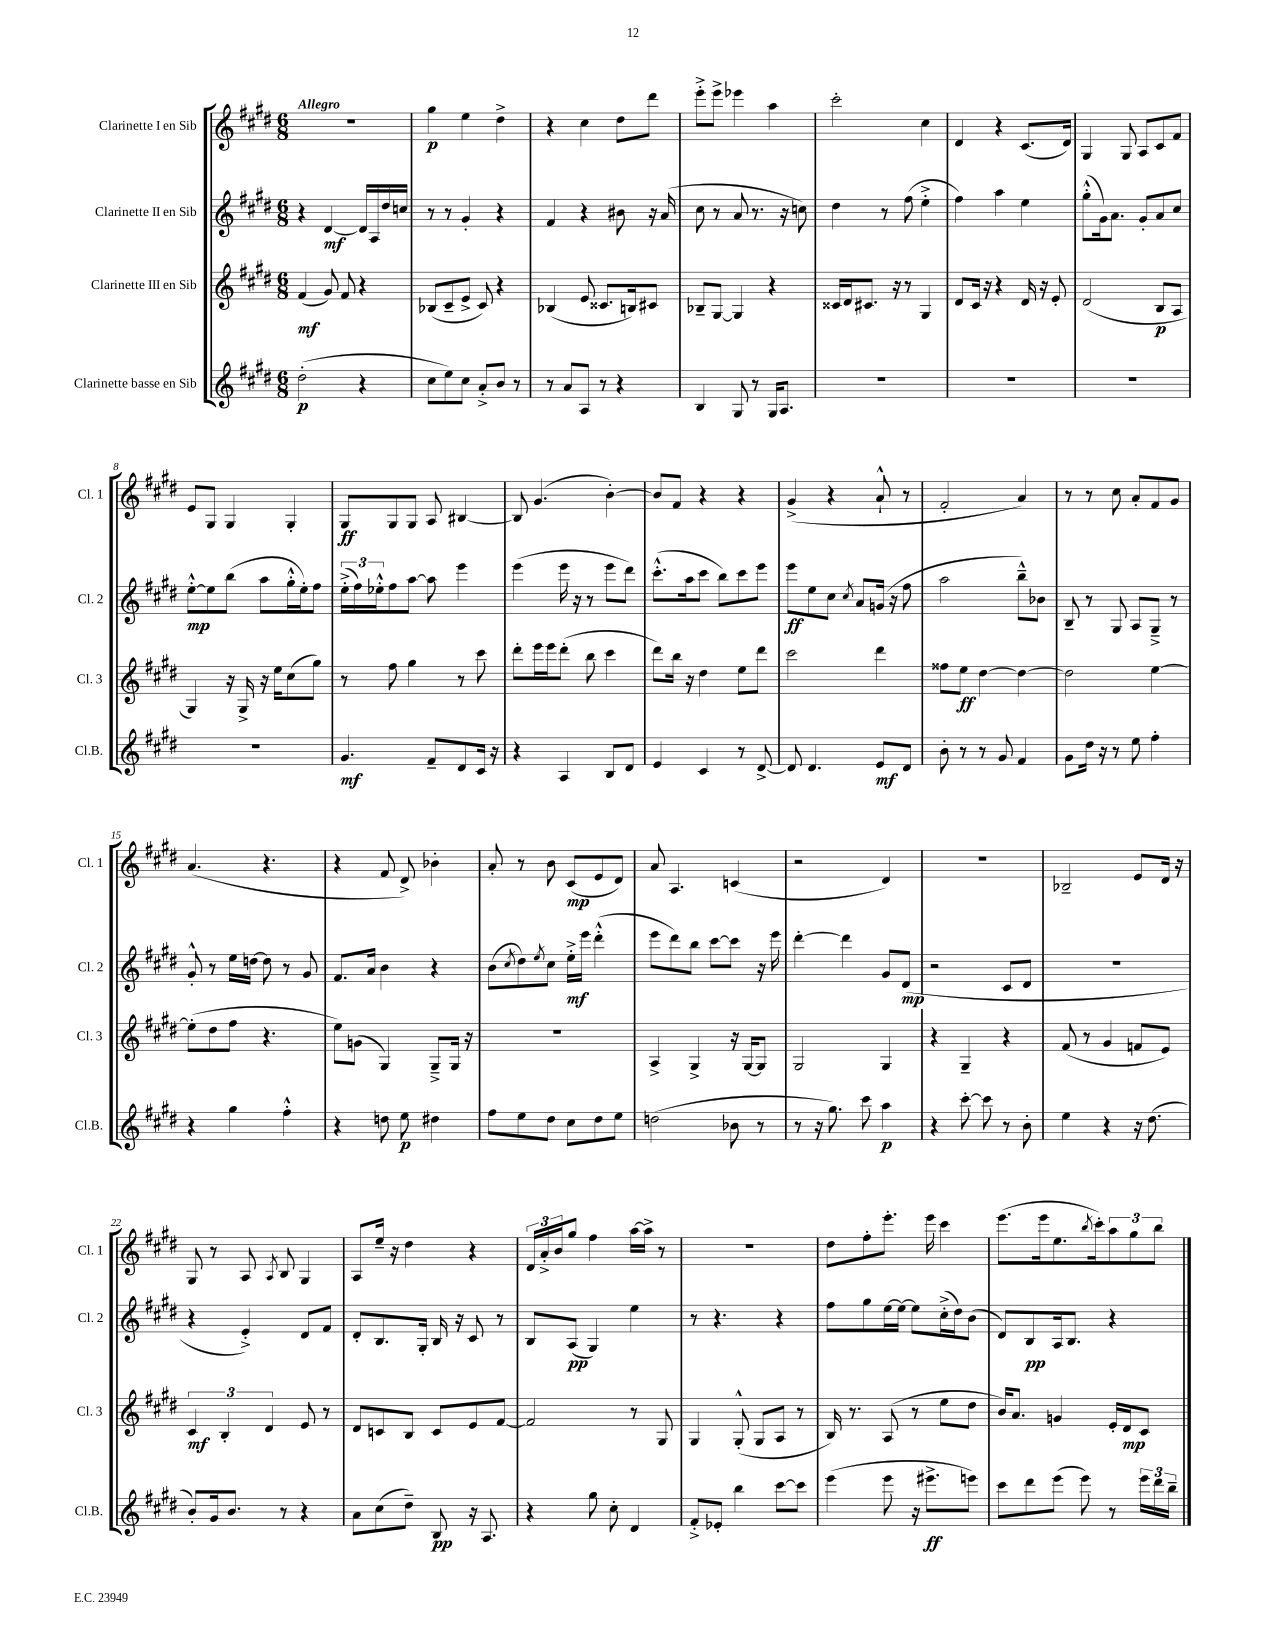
<<
\new StaffGroup <<
\new Staff = "s0" \with { instrumentName = "Clarinette I en Sib" shortInstrumentName = "Cl. 1" } {
    \clef treble \key e \major \numericTimeSignature \time 6/8 \tempo "Allegro"
    R2. |
    gis''4\p e''4 dis''4-> |
    r4 cis''4 dis''8 dis'''8 |
    e'''8-.-> e'''8-> ees'''4 a''4 |
    cis'''2-. cis''4 |
    dis'4 r4 cis'8.( dis'16) |
    gis4 gis8 a8 cis'8 fis'8 |
    e'8 gis8 gis4 gis4-. |
    gis8\ff gis8 gis8 a8 bis4~ |
    bis8 gis'4.( b'4~-.) |
    b'8 fis'8 r4 r4 |
    gis'4->( r4 a'8-!-^ r8 |
    fis'2-. a'4) |
    r8 r8 cis''8 a'8-. fis'8 gis'8 |
    a'4.( r4. |
    r4 fis'8 dis'8->) bes'4-. |
    a'8-. r8 b'8 cis'8\mp( e'8 dis'8) |
    a'8 a4. c'4( |
    r2 dis'4) |
    R2. |
    bes2-- e'8 dis'16 r16 |
    gis8 r8 a8 \acciaccatura { a8 } b8 gis4 |
    a8 e''16-- r16 dis''4 r4 |
    \tuplet 3/2 { dis'16 a'16-.-> b'16 } gis''8 fis''4 a''16~ a''16-> r8 |
    R2. |
    dis''8 fis''8-. e'''8.-. e'''16 cis'''4 |
    e'''8.( e'''16 e''8. \acciaccatura { b''8 } cis'''16-.) \tuplet 3/2 { a''8 gis''8 b''8 } \bar "|." |
}
\new Staff = "s1" \with { instrumentName = "Clarinette II en Sib" shortInstrumentName = "Cl. 2" } {
    \clef treble \key e \major \numericTimeSignature \time 6/8
    r4 dis'4~\mf dis'16 a16 dis''16 c''16 |
    r8 r8 gis'4-. r4 |
    fis'4 r4 bis'8 r16 a'16( |
    cis''8 r8 a'8 r8. r16 c''8) |
    dis''4 r8 fis''8( e''4-.-> |
    fis''4) a''4 e''4 |
    gis''8-.-^( gis'16) a'8. gis'8-. a'8 cis''8 |
    e''8~-.-^\mp e''8 b''8( a''8 gis''16-.-^ e''16-.) fis''8 |
    \tuplet 3/2 { e''16-.->( fis''16) ees''16-.-^ } fis''8 a''8~ a''8 e'''4 |
    e'''4( e'''16 r16 r8 e'''8 dis'''8) |
    cis'''8.-.-^( a''16 cis'''8 b''8) cis'''8 e'''8 |
    e'''8\ff e''8 cis''8 \acciaccatura { cis''8 } a'8 g'16( r16 fis''8 |
    a''2 b''8---^) bes'8 |
    b8-- r8 gis8 a8 gis8---> r8 |
    gis'8-.-^ r8 e''16 d''16~ d''8 r8 gis'8 |
    fis'8. a'16 b'4 r4 |
    b'8( \acciaccatura { cis''8 } dis''8) \acciaccatura { e''8 } cis''8 e''16-.->\mf e'''16 dis'''4-.-^( |
    e'''8 dis'''8) b''8 cis'''8~ cis'''8 r16 e'''16 |
    dis'''4~-. dis'''4 gis'8 dis'8\mp( |
    r2 cis'8 dis'8 |
    r2. |
    r4 e'4-.->) dis'8 fis'8 |
    dis'8-. b8. gis16-. b16 r16 cis'8 r8 |
    b8 a8\pp( gis4) e''4 |
    r8 r4. r4 |
    fis''8 gis''8 e''16~ e''16~ e''8 cis''16-.->( dis''16) b'8( |
    dis'8) b8\pp a16 b8. r4 \bar "|." |
}
\new Staff = "s2" \with { instrumentName = "Clarinette III en Sib" shortInstrumentName = "Cl. 3" } {
    \clef treble \key e \major \numericTimeSignature \time 6/8
    fis'4\mf( gis'8) fis'8 r4 |
    bes8( cis'8-- e'8-> cis'8) r4 |
    bes4( e'8 cisis'8. b16) cis'8 |
    bes8-- gis8~ gis4 r4 |
    cisis'16 dis'16 cis'8. r16 r8 gis4 |
    dis'8 cis'16 r16 r4 dis'16 r16 e'8-. |
    dis'2( b8\p a8 |
    gis4) r16 gis16-> r16 e''16 cis''8( gis''8) |
    r8 fis''8 gis''4 r8 cis'''8 |
    dis'''8-. e'''16 e'''16 dis'''8-.( b''8 cis'''4 |
    dis'''8) b''16 r16 dis''4 e''8 dis'''8 |
    cis'''2 dis'''4 |
    fisis''8 e''8\ff dis''4~ dis''4~ |
    dis''2 e''4~ |
    e''8-.( dis''8 fis''8 r4. |
    e''8) g'8( gis4) gis8---> gis16 r16 |
    R2. |
    a4-> gis4-> r16 gis16~ gis8 |
    gis2 gis4 |
    r4 gis4-- r4 |
    fis'8( r8 gis'4 f'8 e'8) |
    \tuplet 3/2 { cis'4\mf b4-. dis'4 } e'8 r8 |
    dis'8 c'8 b8 c'8 e'8 fis'8~ |
    fis'2 r8 gis8 |
    gis4 gis8-.-^( gis8 a8 r8 |
    b16) r8. a8( r8 e''8 dis''8 |
    b'16) a'8. g'4 e'16-. dis'16\mp cis'8 \bar "|." |
}
\new Staff = "s3" \with { instrumentName = "Clarinette basse en Sib" shortInstrumentName = "Cl.B." } {
    \clef treble \key e \major \numericTimeSignature \time 6/8
    dis''2-.\p( r4 |
    cis''8 e''8) cis''8 a'8-.-> b'8 r8 |
    r8 a'8 a8 r8 r4 |
    b4 gis8 r8 gis16 a8. |
    R2. |
    R2. |
    R2. |
    R2. |
    gis'4.\mf fis'8-- dis'8 cis'16 r16 |
    r4 a4 b8 dis'8 |
    e'4 cis'4 r8 dis'8~-> |
    dis'8 dis'4. e'8\mf dis'8 |
    b'8-. r8 r8 gis'8 fis'4 |
    gis'8 dis''16 r16 r8 e''8 fis''4-. |
    r4 gis''4 fis''4-.-^ |
    r4 d''8 e''8\p dis''4 |
    fis''8 e''8 dis''8 cis''8 dis''8 e''8 |
    d''2( bes'8 r8 |
    r8 r16 gis''8.) cis'''8 a''4\p |
    r4 cis'''8~-. cis'''8 r8 b'8-. |
    e''4 r4 r16 dis''8.( |
    b'8-.) gis'16 b'8. r8 r4 |
    a'8 cis''8( dis''8--) b8\pp r16 a8. |
    r4 gis''8 cis''8-. dis'4 |
    fis'8-.-> ees'8-. b''4 cis'''8~ cis'''8 |
    e'''4( e'''8 r16 eis'''8.->\ff e'''8) |
    cis'''8 dis'''8 e'''8( e'''8) r8 \tuplet 3/2 { e'''16 dis'''16 b''16-- } \bar "|." |
}
>>
>>
